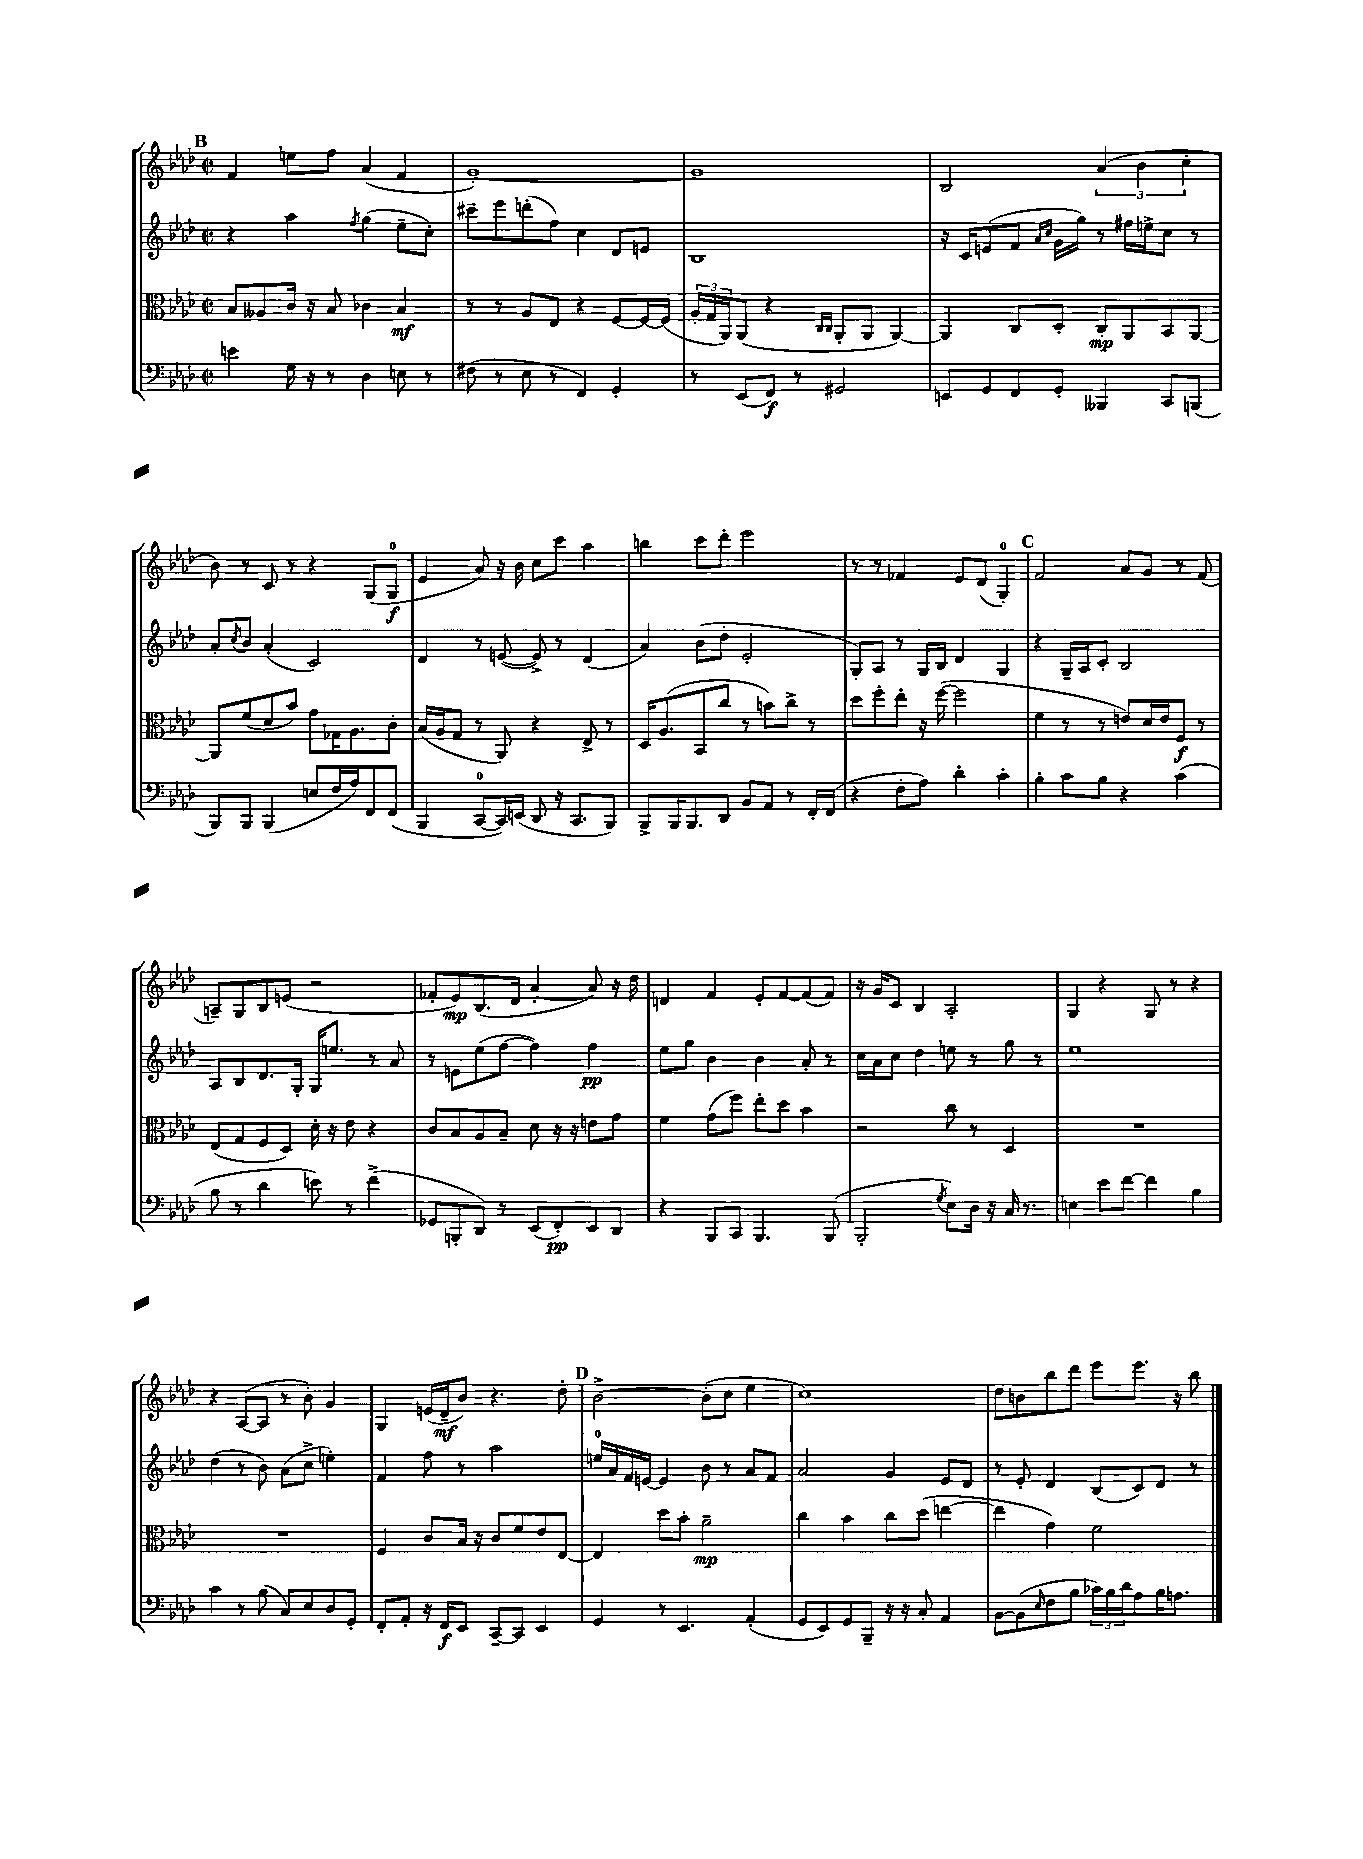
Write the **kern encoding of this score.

**kern	**kern	**kern	**kern
*staff4	*staff3	*staff2	*staff1
*clefF4	*clefC3	*clefG2	*clefG2
*k[b-e-a-d-]	*k[b-e-a-d-]	*k[b-e-a-d-]	*k[b-e-a-d-]
*M2/2	*M2/2	*M2/2	*M2/2
*met(c|)	*met(c|)	*met(c|)	*met(c|)
4e	8B-	4r	4f
.	8A--	.	.
16G	16c	4aa-	8ee
16r	16r	.	.
8r	8B-	.	8ff
.	.	8qff	.
4D-	4c-	(4gg	(4a-
8E	4B-	8ee-~	4f
8r	.	8cc')	.
=	=	=	=
(8F#	8r	8ccc#~	[1g')
8r	8r	8eee-	.
8E-	8A-	(8ddd'	.
8r	8E-	8ff)	.
4FF)	4r	4cc	.
4GG'	[8F	8d-	.
.	16F_	8e	.
.	(16F]	.	.
=	=	=	=
8r	24A-'	1B-	1g]
.	24G	.	.
.	24AA-)	.	.
(8EE-	(8AA-	.	.
8FF)	4r	.	.
8r	.	.	.
.	16qqC	.	.
.	16qqC	.	.
2GG#	8AA-'	.	.
.	8AA-	.	.
.	[4AA-)	.	.
=	=	=	=
8EE	4AA-]	16r	2B-
.	.	16c	.
8GG	.	(8e	.
8FF	8C	8f	.
.	.	16qqa-	.
.	.	16qqcc	.
8GG'	8D-'	16g	.
.	.	16gg)	.
4BBB--	8C'	8r	(6a-
.	8AA-	16ff#	.
.	.	.	6b-
.	.	16ee^	.
8CC	8BB-	8cc	.
.	.	.	6cc'
(8BBB	[8AA-	8r	.
=	=	=	=
8BBB-)	8AA-]	8a-'	8b-)
.	.	8qcc	.
8BBB-	(8f	8b-	8r
(4BBB-	8d-	(4a-'	8c
.	8b-)	.	8r
8E	8g	2c)	4r
16F	16G-	.	.
16A-)	8.A-	.	.
8FF	.	.	(8G
(8FF	8c'	.	8G
=	=	=	=
4BBB-	(16B-	4d-	4e-
.	16A-	.	.
.	8G	.	.
[8CC	8r	8r	8a-)
16CC])	8AA-)	([8e	16r
(16EE	.	.	16b-
8DD-	4r	8e^])	8cc
16r	.	8r	8ccc
8.CC	.	.	.
.	8E-^	(4d-	4aa-
8BBB-)	8r	.	.
=	=	=	=
8BBB-^	16D-	4a-)	4bb
.	(8.A-	.	.
16BBB-	.	.	.
8.BBB-	.	.	.
.	8BB-	(8b-	8ccc
8DD-	8cc	8dd-'	8ddd-'
8BB-	8r	2e-'	2eee-
8AA-	8b)	.	.
8r	8cc^	.	.
16FF'	8r	.	.
(16FF	.	.	.
=	=	=	=
4r	8dd-	8G')	8r
.	8ff'	8A-	8r
8F'	8ee-'	8r	4f-
8A-)	16r	16G	.
.	([16ff	16B-	.
4d-'	2ff]	4d-	8e-
.	.	.	(8d-
4c'	.	4G	4G')
=	=	=	=
4B-'	4f	4r	2f
8c	8r	16G~	.
.	.	16A-	.
8B-	8r	8c'	.
4r	8e)	2B-	8a-
.	16d-	.	8g
.	16e	.	.
(4c	8F	.	8r
.	8r	.	(8f
=	=	=	=
8B-	(8E-	8A-	8A~)
8r	8G	8B-	8G
4d-	8F	8.d-	8B-
.	8D-)	.	(8e
.	.	16G'	.
8e)	16d-'	16G	2r
.	16r	8.ee	.
8r	8e-	.	.
(4f^	4r	8r	.
.	.	8a-	.
=	=	=	=
8GG-	8c	8r	8f-'
8BBB'	8B-	8e	8e-)
8DD-)	8A-	(8ee-	(8.B-
8r	8B-~	[8ff	.
.	.	.	16d-
(8EE-	8d-	4ff])	[4a-'
8FF')	16r	.	.
.	16r	.	.
8EE-	8e	4ff	8a-])
8DD-	8g	.	16r
.	.	.	16dd-
=	=	=	=
4r	4f	8ee-	4d
.	.	8gg	.
8BBB-	(8g	4b-	4f
8CC	8ff)	.	.
4.BBB-	8ee-'	4b-	8e-'
.	8dd-	.	[8f
.	4b-	8a-'	(8f]
(8BBB-	.	8r	8f)
=	=	=	=
2BBB-'	2r	16cc	16r
.	.	16a-	16g
.	.	8cc	8c
.	.	4dd-	4B-
8qG	.	.	.
8E-)	8cc	8ee	2A-'
16D-	8r	8r	.
16r	.	.	.
16C	4D-	8gg	.
8.r	.	.	.
.	.	8r	.
=	=	=	=
4E	1r	1ee-	4G
8e-	.	.	4r
[8f	.	.	.
4f]	.	.	8G
.	.	.	8r
4B-	.	.	4r
=	=	=	=
4c	1r	(4dd-	4r
8r	.	8r	([8A-
(8B-	.	8b-)	8A-]
8C)	.	(8a-	8r
8E-	.	8cc^	8b-')
8D-	.	4ee')	4g
8GG'	.	.	.
=	=	=	=
8FF'	4F	4f	4G
8AA-'	.	.	.
16r	8c	8ff	(16e
16FF	.	.	16d-~
8EE-	16B-	8r	8b-)
.	16r	.	.
[8CC~	8c	2aa-	4.r
8CC]	8f	.	.
4EE-	8e-	.	.
.	[8E-	.	8dd-'
=	=	=	=
4GG	4E-]	16ee	[2b-^
.	.	16a-	.
.	.	16f	.
.	.	[16e	.
8r	8dd-	4e]	.
4.EE-	8b-'	.	.
.	2a-~	8b-	(8b-']
.	.	8r	8cc
(4AA-'	.	8a-	4ee-
.	.	8f	.
=	=	=	=
8GG	4cc	2a-	1cc)
8EE-)	.	.	.
8GG	4b-	.	.
8BBB-~	.	.	.
16r	8cc	4g	.
16r	.	.	.
8C'	(8dd-	.	.
4AA-	[4ee	8e-	.
.	.	8d-	.
=	=	=	=
[8BB-	4ee]	8r	8dd-
(8BB-]	.	8e-'	8b
16qqE-	.	.	.
8F	4g)	4d-	8bb-
8B-	.	.	8ddd-
24c-)	2f	(8B-	8eee-
24B-	.	.	.
24d-	.	.	.
8A-	.	8c)	8.eee-
16B-	.	8d-	.
8.A	.	.	16r
.	.	8r	8bb-
==	==	==	==
*-	*-	*-	*-
